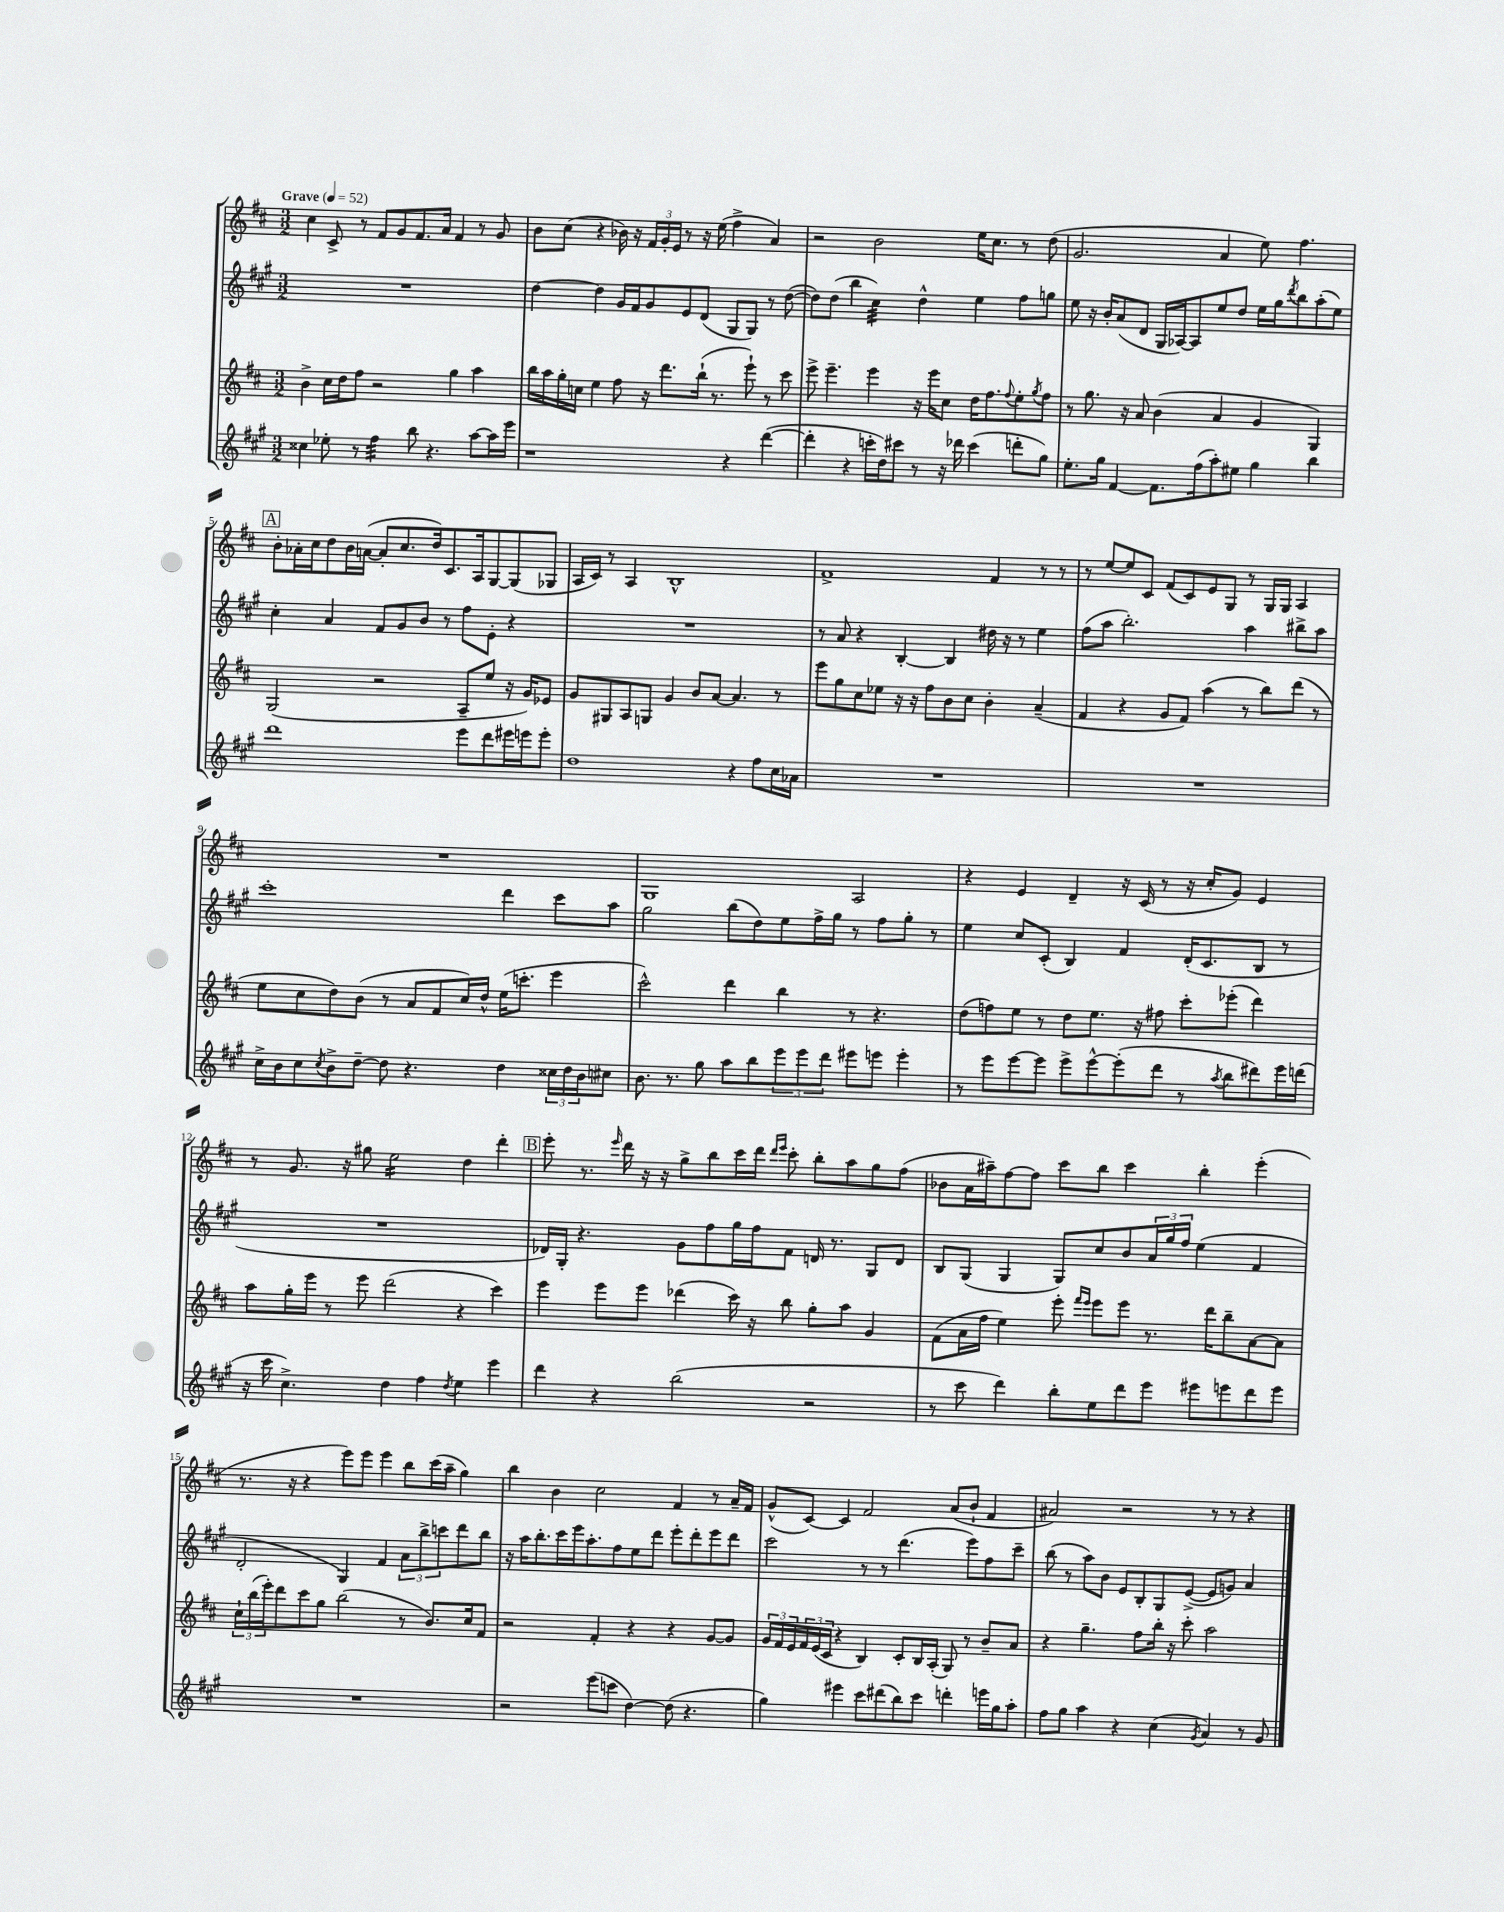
<<
\new StaffGroup <<
\new Staff = "s0" {
    \clef treble \key d \major \numericTimeSignature \time 3/2 \tempo "Grave" 4 = 52
    cis''4 cis'8-> r8 fis'8 g'8 fis'8. a'16 fis'4 r8 g'8 |
    b'8 cis''8( r4 bes'16) r16 \tuplet 3/2 { fis'16 g'16-. e'16 } r8 r16 e''16( fis''4-> a'4) |
    r2 b'2 e''16 cis''8. r8 d''8( |
    g'2. a'4 e''8) fis''4. |
    \mark \markup { \box "A" } b'8-. aes'16-. cis''16 d''8 b'16 a'16~( a'8-. cis''8. d''16) cis'8. a16 g8~ g8( ges8 |
    a16 cis'16) r8 a4 b1-^ |
    fis'1-> fis'4 r8 r8 |
    r8 e''8~ e''8 cis'8 fis'8( cis'8) e'8 g8 r8 g16 g16 a4 |
    R1. |
    g1 a2 |
    r4 e'4 d'4-- r16 cis'16( r8 r16 cis''16-. g'8) e'4 |
    r8 g'8. r16 gis''8 e''2:16 d''4 d'''4-. |
    \mark \markup { \box "B" } e'''8-. r8. \grace { e'''16 } d'''16 r16 r16 g''8-> b''8 cis'''16 d'''16 \grace { d'''16 e'''16 } cis'''8-. b''8-. a''8 g''8 fis''8( |
    bes'8 a'16 ais''16--) fis''8~ fis''8 cis'''8 b''8 cis'''4 b''4-. e'''4-.( |
    r8. r16 r4 e'''8) e'''8 e'''4 b''8 cis'''16( a''16-- g''4) |
    b''4 b'4 cis''2 fis'4 r8 a'16-- fis'16 |
    g'8-^( cis'8~) cis'4 fis'2 a'8( b'8-! fis'4 |
    ais'2) r2 r8 r8 r4 \bar "|." |
}
\new Staff = "s1" {
    \clef treble \key a \major \numericTimeSignature \time 3/2
    R1. |
    d''4~ d''4 gis'16 fis'16 gis'8 e'8 d'8( gis8 gis8) r8 d''8~( |
    d''8) d''8( b''4 cis''4:32) d''4-^ e''4 fis''8 g''8 |
    e''8 r16 b'16-. a'8( d'8 gis16 aes16~) aes8 e''8 d''8 e''16 gis''16 \acciaccatura { d'''8 } b''8 a''8-.( e''8) |
    \mark \markup { \box "A" } cis''4-. a'4 fis'8 gis'8 b'8 r8 fis''8 e'8-. r4 |
    R1. |
    r8 a'8 r4 b4~-. b4 dis''16 r16 r8 e''4 |
    fis''8( a''8 b''2.-.) a''4 bis''8-> a''8 |
    cis'''1-. d'''4 cis'''8 a''8 |
    gis''2 b''8( d''8) e''8 fis''16-> gis''16 r8 fis''8 gis''8-. r8 |
    e''4 cis''8 cis'8-.( b4) fis'4 d'16-.( cis'8. b8 r8 |
    R1. |
    \mark \markup { \box "B" } des'16) gis16-. r4. gis'8 fis''8 gis''16 fis''16 fis'8 d'16 r8. gis8 d'8 |
    b8 gis8( gis4 gis8) cis''8 b'8 \tuplet 3/2 { a'16 gis''16 fis''16 } e''4( fis'4 |
    d'2-. gis4) fis'4 \tuplet 3/2 { a'8 b''8-> c'''8 } d'''8 b''8 |
    r16 a''16 b''8.-. cis'''16 e'''16 a''8.-. fis''8 e''8 d'''8 e'''8-. d'''8-. e'''8 d'''8 |
    cis'''2 r8 r8 d'''4.( e'''8) fis''8 cis'''8-- |
    b''8( r8 a''8) b'8 e'8 b8-. gis8 e'8~->( e'8 g'8) a'4 \bar "|." |
}
\new Staff = "s2" {
    \clef treble \key d \major \numericTimeSignature \time 3/2
    b'4-> cis''16 d''16 fis''8 r2 g''4 a''4 |
    b''16 a''16 g''16-. c''16 e''4 fis''8 r16 d'''8. b''16-!( r8. e'''8-!) r8 cis'''8 |
    e'''8-> e'''4.-- e'''4 r16 e'''16 cis''8 d''16 fis''8. \appoggiatura { fis''8 } e''8-. \acciaccatura { g''8 } fis''8 |
    r8 g''8. r16 a'8 b'4( a'4 g'4 g4) |
    \mark \markup { \box "A" } g2( r2 a8-- e''8 r16 g'16) ees'8 |
    g'8 gis8 a8 g8 g'4 b'8 a'8~ a'4. r8 |
    e'''8 g''8 cis''8 ees''8 r16 r16 fis''8 b'8 cis''8 b'4-. a'4--( |
    fis'4 r4 g'8 fis'8) a''4( r8 b''8) d'''8( r8 |
    e''8 cis''8 d''8) b'8( r8 a'8 fis'8 cis''16) d''16-^ e''16( c'''8.-. e'''4 |
    cis'''2-^) d'''4 b''4 r8 r4. |
    d''8( f''8) e''8 r8 d''8 e''8. r16 fis''8 cis'''8-. ees'''8-.( d'''4) |
    a''8 g''16-. e'''16 r8 e'''8 d'''2( r4 cis'''4) |
    \mark \markup { \box "B" } e'''4 e'''8 e'''8 des'''4( cis'''16) r16 b''8 g''8-. a''8 g'4 |
    fis'8( a'16 fis''16 e''4) e'''8-. \grace { fis'''16 e'''16 } e'''8 e'''8 r8. d'''16 b''8-- a'8~ a'8 |
    \tuplet 3/2 { cis''16-! b''16( e'''16-.) } d'''8 cis'''8 g''8 b''2( r8 b'8.) cis''16 fis'8 |
    r2 fis'4-. r4 r4 g'8~ g'8 |
    \tuplet 3/2 { g'16 fis'16 e'16 } \tuplet 3/2 { fis'16 e'16( cis'16 } r4 b4) cis'8-. b16 a16-.( g8) r8 b'8-- a'8 |
    r4 g''4.-- fis''8 b''16-. r16 cis'''8-. a''2 \bar "|." |
}
\new Staff = "s3" {
    \clef treble \key a \major \numericTimeSignature \time 3/2
    cisis''4 ees''8-. r8 fis''4:32 b''8 r4. a''8~ a''16 e'''16 |
    r1 r4 d'''4~( |
    d'''4-. r4 c'''16-. d''16) cis'''8 r8 r16 des'''16 cis'''4( d'''8-. gis''8) |
    e''8.-. gis''16 fis'4~ fis'8. fis''16( a''8-.) eis''8 gis''4 b''4 |
    \mark \markup { \box "A" } d'''1 e'''8 d'''8 eis'''16 e'''16 e'''8-. |
    d''1 r4 fis''8 cis''16 aes'16 |
    R1. |
    R1. |
    cis''16-> b'16 cis''8 \acciaccatura { cis''8 } b'8-> d''8~-- d''8 r4. d''4 \tuplet 3/2 { cisis''16 d''16 b'16 } cis''8 |
    b'8. r8. gis''8 a''8 b''8 \tuplet 3/2 { e'''8 e'''8 d'''8 } eis'''8 e'''8 e'''4-. |
    r8 e'''8 e'''8~ e'''8 e'''8-> e'''8~-^ e'''8-.( d'''8 r8 \acciaccatura { a''8 } b''8 dis'''8) e'''16 d'''16( |
    r16 cis'''16 cis''4.->) d''4 fis''4 \acciaccatura { d''8 } e''4 e'''4 |
    \mark \markup { \box "B" } d'''4 r4 b''2( r2 |
    r8 cis'''8 d'''4) b''8-. e''8 d'''8 e'''8 eis'''8 e'''8 d'''8 e'''8 |
    R1. |
    r2 e'''8( c'''8 d''4~) d''8( r4. |
    gis''4) eis'''4 cis'''8 dis'''8( b''8) cis'''8 d'''4-. e'''16 gis''16 a''8-. |
    fis''8 gis''8 a''4 r4 cis''4( \acciaccatura { gis'8 } a'4) r8 gis'8 \bar "|." |
}
>>
>>
